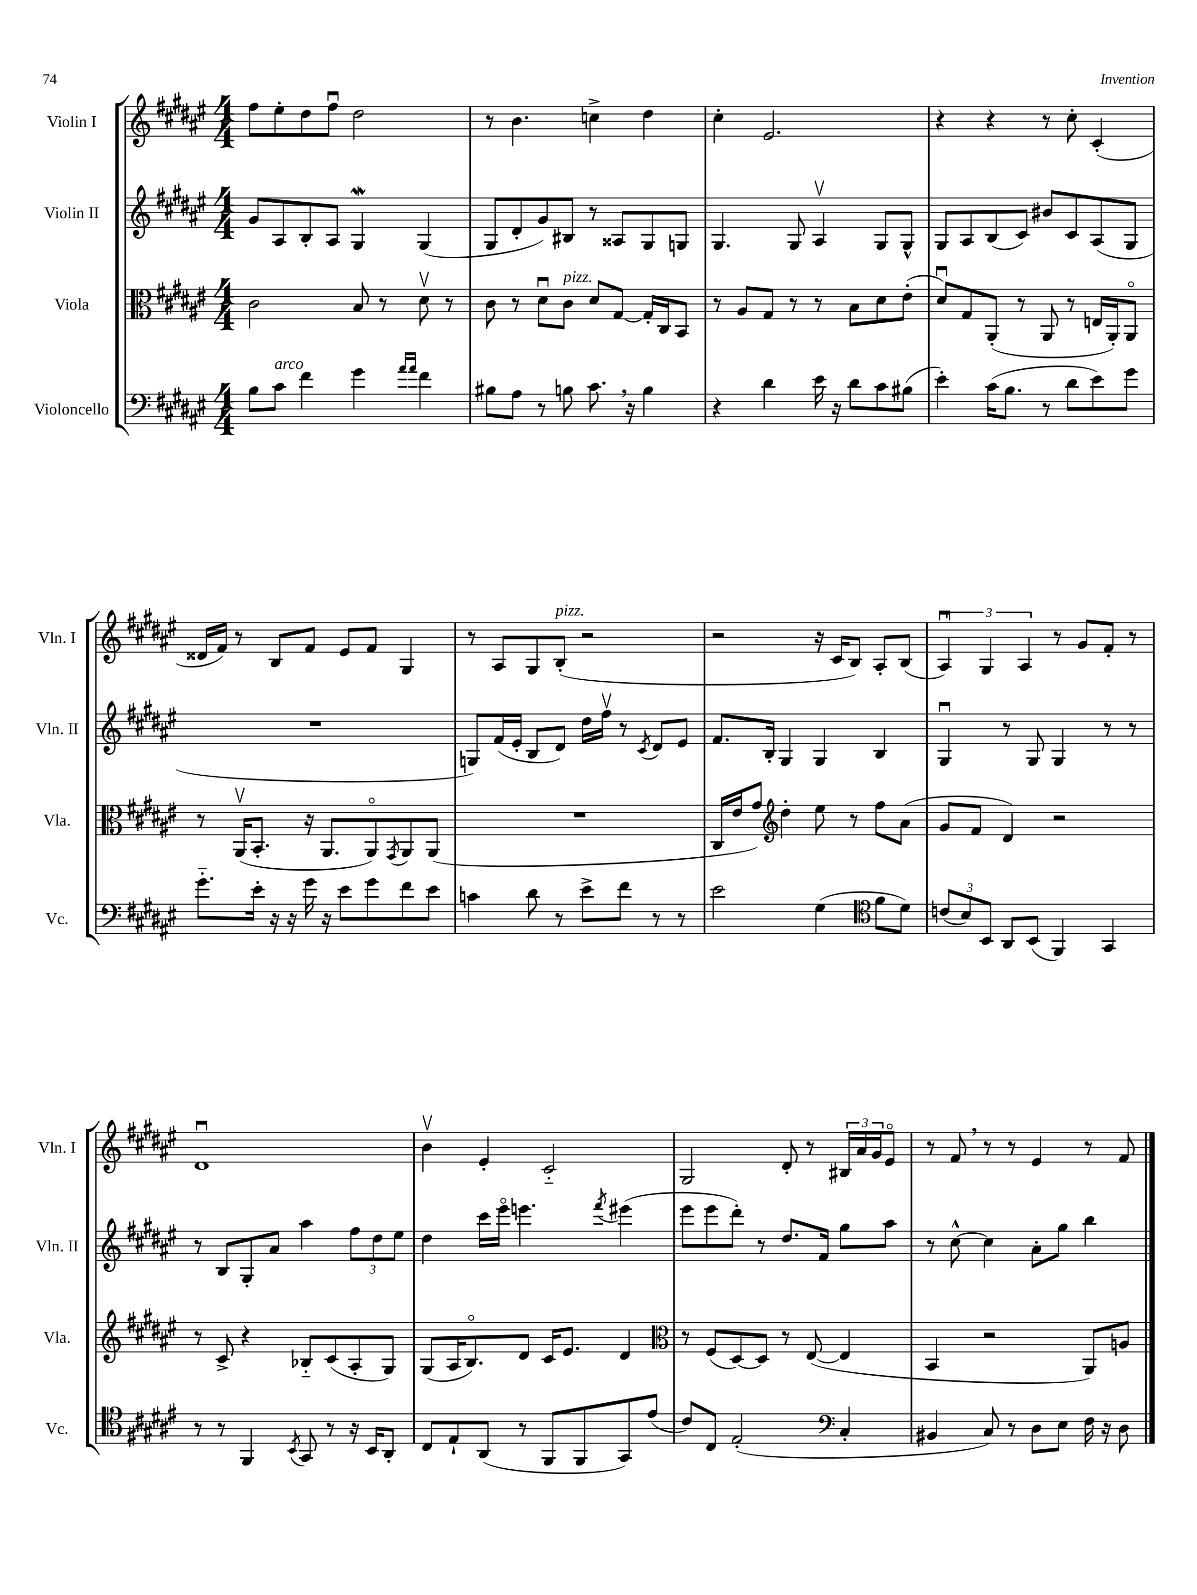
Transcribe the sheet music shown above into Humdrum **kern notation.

**kern	**kern	**kern	**kern
*part4	*part3	*part2	*part1
*staff4	*staff3	*staff2	*staff1
*I"Violoncello	*I"Viola	*I"Violin II	*I"Violin I
*I'Vc.	*I'Vla.	*I'Vln. II	*I'Vln. I
*clefF4	*clefC3	*clefG2	*clefG2
*k[f#c#g#d#a#e#]	*k[f#c#g#d#a#e#]	*k[f#c#g#d#a#e#]	*k[f#c#g#d#a#e#]
*M4/4	*M4/4	*M4/4	*M4/4
=49	=49	=49	=49
8B\L	2c#\	8g#/L	8ff#\L
!LO:TX:a:i:t=arco	!	!	!
8c#\J	.	8A#/	8ee#'\
4f#\	.	8B'/	8dd#\
.	.	8A#/J	8ff#u\J
4g#\	8B/	4G#W/	2dd#\
.	8r	.	.
16qqa#/LL	.	.	.
16qqa#/JJ	.	.	.
4f#\	8d#v\	(4G#/	.
.	8r	.	.
=50	=50	=50	=50
8B#X\L	8c#\	8G#/L	8r
8A#\J	8r	8d#'/	4.b\
8r	8d#u\L	8g#/)	.
!	!LO:TX:a:i:t=pizz.	!	!
8Bn\	8c#\J	8B#X/J	.
8.c#,\	8d#/L	8r	4ccn^\
.	[8G#/J	8A##X/L	.
16r	.	.	.
4B\	16G#'/LL]	8G#/	4dd#\
.	16C#/J	.	.
.	8BB/J	8Gn/J	.
=51	=51	=51	=51
4r	8r	4.G#/	4cc#'\
.	8A#/L	.	.
4d#\	8G#/J	.	2.e#/
.	8r	8G#/	.
16e#\	8r	4A#v/	.
16r	.	.	.
8d#\L	8B\L	.	.
8c#\	8d#\	8G#/L	.
(8B#X\J	(8e#'\J	8G#^^/J	.
=52	=52	=52	=52
4e#'\)	8d#u/L)	8G#/L	4r
.	8G#/	8A#/	.
(16c#\KL	(8AA#'/J	(8B/	4r
8.B\J	.	.	.
.	8r	8c#/J)	.
8r	8AA#/	8b#X/L	8r
8d#\L	8r	8c#/	8cc#'\
8e#\)	16En/LL	(8A#/	(4c#'/
.	16AA#'/J)	.	.
8g#\J	8AA#/J	8G#/J	.
!!LO:LB:g=z
=53	=53	=53	=53
8.g#\L	8r	1r	16d##X/LL
.	.	.	16f#/JJ)
.	(16AA#v/KL	.	8r
16e#'\Jk	8.BB'/J	.	.
16r	.	.	8B/L
16r	.	.	.
16g#\	16r	.	8f#/J
16r	8.AA#/L	.	.
8e#\L	.	.	8e#/L
8g#\	8AA#/)	.	8f#/J
.	8qGG#/	.	.
8f#\	8AA#/	.	4G#/
8e#\J	(8AA#/J	.	.
=54	=54	=54	=54
4cn\	1r	8Gn/L)	8r
.	.	(16f#/L	8A#/L
.	.	16e#'/JJ	.
8d#\	.	8B/L	8G#/
!	!	!	!LO:TX:a:i:t=pizz.
8r	.	8d#/J)	(8B'/J
8e#^\L	.	16dd#\LL	2r
.	.	16ff#v\JJ	.
8f#\J	.	8r	.
.	.	8qc#/	.
8r	.	8d#/L	.
8r	.	8e#/J	.
=55	=55	=55	=55
2e#\	16C#/LL	8.f#/L	2r
.	16e#/J	.	.
.	8g#/J)	.	.
.	.	16B'/Jk	.
*	*clefG2	*	*
.	4dd#'\	4G#/	.
(4G#\	8ee#\	4G#/	16r
.	.	.	16c#/KL
.	8r	.	8B/J)
*clefC4	*	*	*
8f#\L	8ff#\L	4B/	8A#'/L
8d#\J)	(8a#\J	.	(8B/J
=56	=56	=56	=56
(12cn/L	8g#/L	4G#u/	6A#u/)
12B/)	.	.	.
.	8f#/J	.	.
12BB/J	.	.	6G#/
8AA#/L	4d#/)	8r	.
.	.	.	6A#/
(8BB/J	.	8G#/	.
4FF#/)	2r	4G#/	8r
.	.	.	8g#/L
4GG#/	.	8r	8f#'/J
.	.	8r	8r
!!LO:LB:g=z
=57	=57	=57	=57
8r	8r	8r	1d#u
8r	8c#^/	8B/L	.
4FF#/	4r	8G#'/	.
.	.	8a#/J	.
8qBB/	.	.	.
8GG#/	8B-X/L	4aa#\	.
8r	(8c#/	.	.
16r	8A#'/	12ff#\L	.
16BB/KL	.	.	.
.	.	12dd#\	.
8AA#'/J	8G#/J)	.	.
.	.	12ee#\J	.
=58	=58	=58	=58
8C#/L	(8G#/L	4dd#\	4bv\
8E#`/	16A#/K	.	.
.	8.B/)	.	.
(8AA#/J	.	16ccc#\LL	4e#'/
.	.	16eee#\JJ	.
8r	8d#/J	4.eeen\	.
8FF#/L	16c#/KL	.	2c#/
.	8.e#/J	.	.
8FF#/	.	.	.
.	.	8qfff#/	.
8GG#/)	4d#/	(4eee#X\	.
(8e#/J	.	.	.
=59	=59	=59	=59
*	*clefC3	*	*
8c#/L)	8r	8eee#\L	2G#/
8C#/J	(8F#/L	8eee#\	.
(2E#'/	[8D#/)	8ddd#'\J)	.
.	8D#/J]	8r	.
.	8r	8.dd#/L	8d#'/
.	([8E#/	.	8r
.	.	16f#/Jk	.
*clefF4	*	*	*
4C#'/	4E#/]	8gg#\L	24B#X/LL
.	.	.	24a#/
.	.	.	24g#/J
.	.	8aa#\J	8e#/J
=60	=60	=60	=60
4BB#X/	4BB/	8r	8r
.	.	[8cc#^^\	8f#,/
8C#/)	2r	4cc#\]	8r
8r	.	.	8r
8D#\L	.	8a#'\L	4e#/
8E#\J	.	8gg#\J	.
16F#\	8AA#/L)	4bb\	8r
16r	.	.	.
8D#\	8An/J	.	8f#/
==	==	==	==
*-	*-	*-	*-
